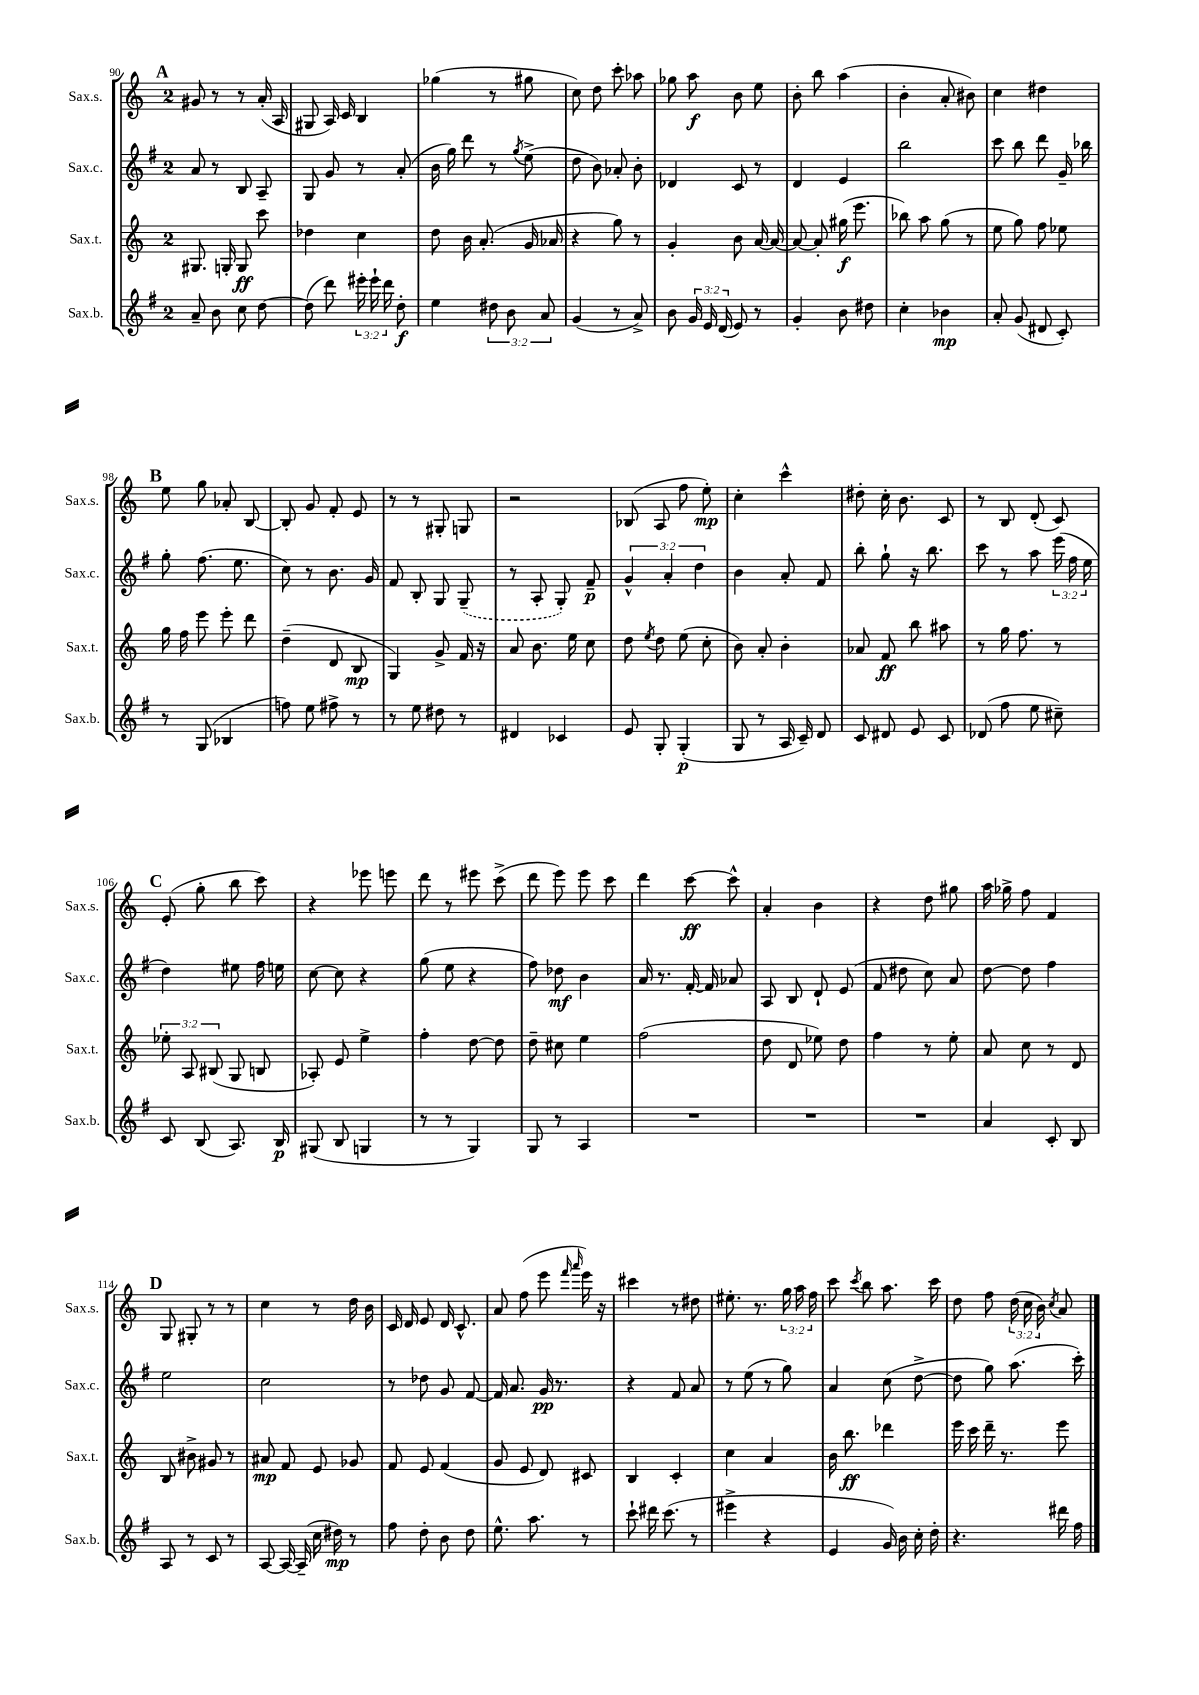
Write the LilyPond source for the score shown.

<<
\new StaffGroup <<
\new Staff = "s0" \with { instrumentName = "Sax.s." shortInstrumentName = "Sax.s." } {
    \clef treble \key c \major \once \override Staff.TimeSignature.style = #'single-digit \time 2/4 \override Staff.TupletNumber.text = #tuplet-number::calc-fraction-text
    \autoBeamOff \mark \markup { \bold "A" } gis'8 r8 r8 a'16-.( a16 |
    gis8 a16) c'16 b4 |
    ges''4( r8 gis''8 |
    c''8) d''8 c'''8-. aes''8 |
    ges''8 a''8\f b'8 e''8 |
    b'8-. b''8 a''4( |
    b'4-. a'8-. bis'8) |
    c''4 dis''4 |
    \mark \markup { \bold "B" } e''8 g''8 aes'8-. b8~ |
    b8-. g'8 f'8-. e'8 |
    r8 r8 gis8-. g8 |
    r2 |
    bes8( a8 f''8 e''8-.\mp) |
    c''4-. c'''4-^ |
    dis''8-. c''16-. b'8. c'8 |
    r8 b8 d'8-.( c'8) |
    \mark \markup { \bold "C" } e'8-.( g''8-. b''8 c'''8) |
    r4 ees'''8 e'''8 |
    d'''8 r8 eis'''8 c'''8->( |
    d'''8 e'''8) e'''8 c'''8 |
    d'''4 c'''8~\ff c'''8-^ |
    a'4-. b'4 |
    r4 d''8 gis''8 |
    a''16 ges''16-> f''8 f'4 |
    \mark \markup { \bold "D" } g8 gis8-. r8 r8 |
    c''4 r8 d''16 b'16 |
    c'16 d'16 e'8 d'16 c'8.-^ |
    a'8 f''8( e'''8 \grace { f'''16 a'''16 } e'''16) r16 |
    cis'''4 r8 dis''8 |
    eis''8.-. r8. \tuplet 3/2 { g''16 a''16 f''16 } |
    c'''8 \acciaccatura { c'''8 } b''8 a''8. c'''16 |
    d''8 f''8 \tuplet 3/2 { d''16( c''16 b'16) } \acciaccatura { c''8 } a'8 \bar "|." |
}
\new Staff = "s1" \with { instrumentName = "Sax.c." shortInstrumentName = "Sax.c." } {
    \clef treble \key g \major \once \override Staff.TimeSignature.style = #'single-digit \time 2/4 \override Staff.TupletNumber.text = #tuplet-number::calc-fraction-text
    \autoBeamOff \mark \markup { \bold "A" } a'8 r8 b8 a8-- |
    g8 g'8 r8 a'8-.( |
    b'16 g''16) d'''8 r8 \acciaccatura { g''8 } e''8->( |
    d''8 b'8) aes'8-. b'8-. |
    des'4 c'8 r8 |
    d'4 e'4 |
    b''2 |
    c'''8 b''8 d'''8 g'16-- bes''16 |
    \mark \markup { \bold "B" } g''8-. fis''8.( e''8. |
    c''8) r8 b'8. g'16 |
    fis'8 b8-. g8 \once \slurDashed g8--( |
    r8 a8-. g8-.) fis'8--\p |
    \tuplet 3/2 { g'4-^ a'4-. d''4 } |
    b'4 a'8-. fis'8 |
    b''8-. g''8-! r16 b''8. |
    c'''8 r8 a''8 \tuplet 3/2 { e'''16( fis''16 e''16 } |
    \mark \markup { \bold "C" } d''4) eis''8 fis''16 e''16 |
    c''8~ c''8 r4 |
    g''8( e''8 r4 |
    fis''8) des''8\mf b'4 |
    a'16 r8. fis'16~-. fis'16 aes'8 |
    a8 b8 d'8-! e'8( |
    fis'8 dis''8 c''8) a'8 |
    d''8~ d''8 fis''4 |
    \mark \markup { \bold "D" } e''2 |
    c''2 |
    r8 des''8 g'8 fis'8~ |
    fis'16 a'8. g'16\pp r8. |
    r4 fis'8 a'8 |
    r8 e''8( r8 g''8) |
    a'4 c''8( d''8~-> |
    d''8 g''8) a''8.( c'''16-.) \bar "|." |
}
\new Staff = "s2" \with { instrumentName = "Sax.t." shortInstrumentName = "Sax.t." } {
    \clef treble \key c \major \once \override Staff.TimeSignature.style = #'single-digit \time 2/4 \override Staff.TupletNumber.text = #tuplet-number::calc-fraction-text
    \autoBeamOff \mark \markup { \bold "A" } gis8. g16-. g8\ff c'''8 |
    des''4 c''4 |
    d''8 b'16 a'8.-.( g'16 aes'16 |
    r4 g''8) r8 |
    g'4-. b'8 a'16~ a'16~ |
    a'8~ a'8-. gis''16\f( e'''8. |
    bes''8) a''8 g''8( r8 |
    e''8 g''8) f''8 ees''8 |
    \mark \markup { \bold "B" } g''16 f''16 e'''8 e'''8-. d'''8 |
    d''4--( d'8 b8\mp |
    g4) g'8-> f'16 r16 |
    a'8 b'8. e''16 c''8 |
    d''8 \acciaccatura { e''8 } d''8 e''8( c''8-. |
    b'8) a'8-. b'4-. |
    aes'8 f'8\ff b''8 ais''8 |
    r8 g''16 f''8. r8 |
    \mark \markup { \bold "C" } \tuplet 3/2 { ees''8-. a8 bis8( } g8 b8 |
    aes8-.) e'8 e''4-> |
    f''4-. d''8~ d''8 |
    d''8-- cis''8 e''4 |
    f''2( |
    d''8 d'8 ees''8) d''8 |
    f''4 r8 e''8-. |
    a'8 c''8 r8 d'8 |
    \mark \markup { \bold "D" } b8 bis'8-> gis'8 r8 |
    ais'8\mp f'8 e'8 ges'8 |
    f'8 e'8 f'4( |
    g'8 e'8 d'8) cis'8 |
    b4 c'4-. |
    c''4 a'4 |
    b'16 b''8.\ff des'''4 |
    e'''16 c'''16 d'''16-- r8. e'''8 \bar "|." |
}
\new Staff = "s3" \with { instrumentName = "Sax.b." shortInstrumentName = "Sax.b." } {
    \clef treble \key g \major \once \override Staff.TimeSignature.style = #'single-digit \time 2/4 \override Staff.TupletNumber.text = #tuplet-number::calc-fraction-text
    \autoBeamOff \mark \markup { \bold "A" } a'8-- b'8 c''8 d''8~ |
    d''8( d'''8) \tuplet 3/2 { eis'''16-. eis'''16-! d'''16 } d''8-.\f |
    e''4 \tuplet 3/2 { dis''8 b'8 a'8 } |
    g'4( r8 a'8->) |
    b'8 \tuplet 3/2 { g'16 e'16 d'16( } e'8) r8 |
    g'4-. b'8 dis''8 |
    c''4-. bes'4\mp |
    a'8-. g'8( dis'8 c'8-.) |
    \mark \markup { \bold "B" } r8 g8( bes4 |
    f''8) e''8 fis''8-> r8 |
    r8 e''8 dis''8 r8 |
    dis'4 ces'4 |
    e'8 g8-. g4-.\p( |
    g8 r8 a16 c'16--) d'8 |
    c'8 dis'8 e'8 c'8 |
    des'8( fis''8 e''8 cis''8--) |
    \mark \markup { \bold "C" } c'8 b8( a8.) b16\p |
    gis8( b8 g4 |
    r8 r8 g4) |
    g8 r8 a4 |
    R2 |
    R2 |
    R2 |
    a'4 c'8-. b8 |
    \mark \markup { \bold "D" } a8 r8 c'8 r8 |
    a8~ a16~ a16--( c''16 dis''16\mp) r8 |
    fis''8 d''8-. b'8 d''8 |
    e''8.-^ a''8. r8 |
    c'''8-! dis'''16 c'''8.( r8 |
    eis'''4-> r4 |
    e'4 g'16) b'16 c''16-. d''16-. |
    r4. dis'''16 fis''16 \bar "|." |
}
>>
>>
\layout { \context { \Score currentBarNumber = #90 } }
